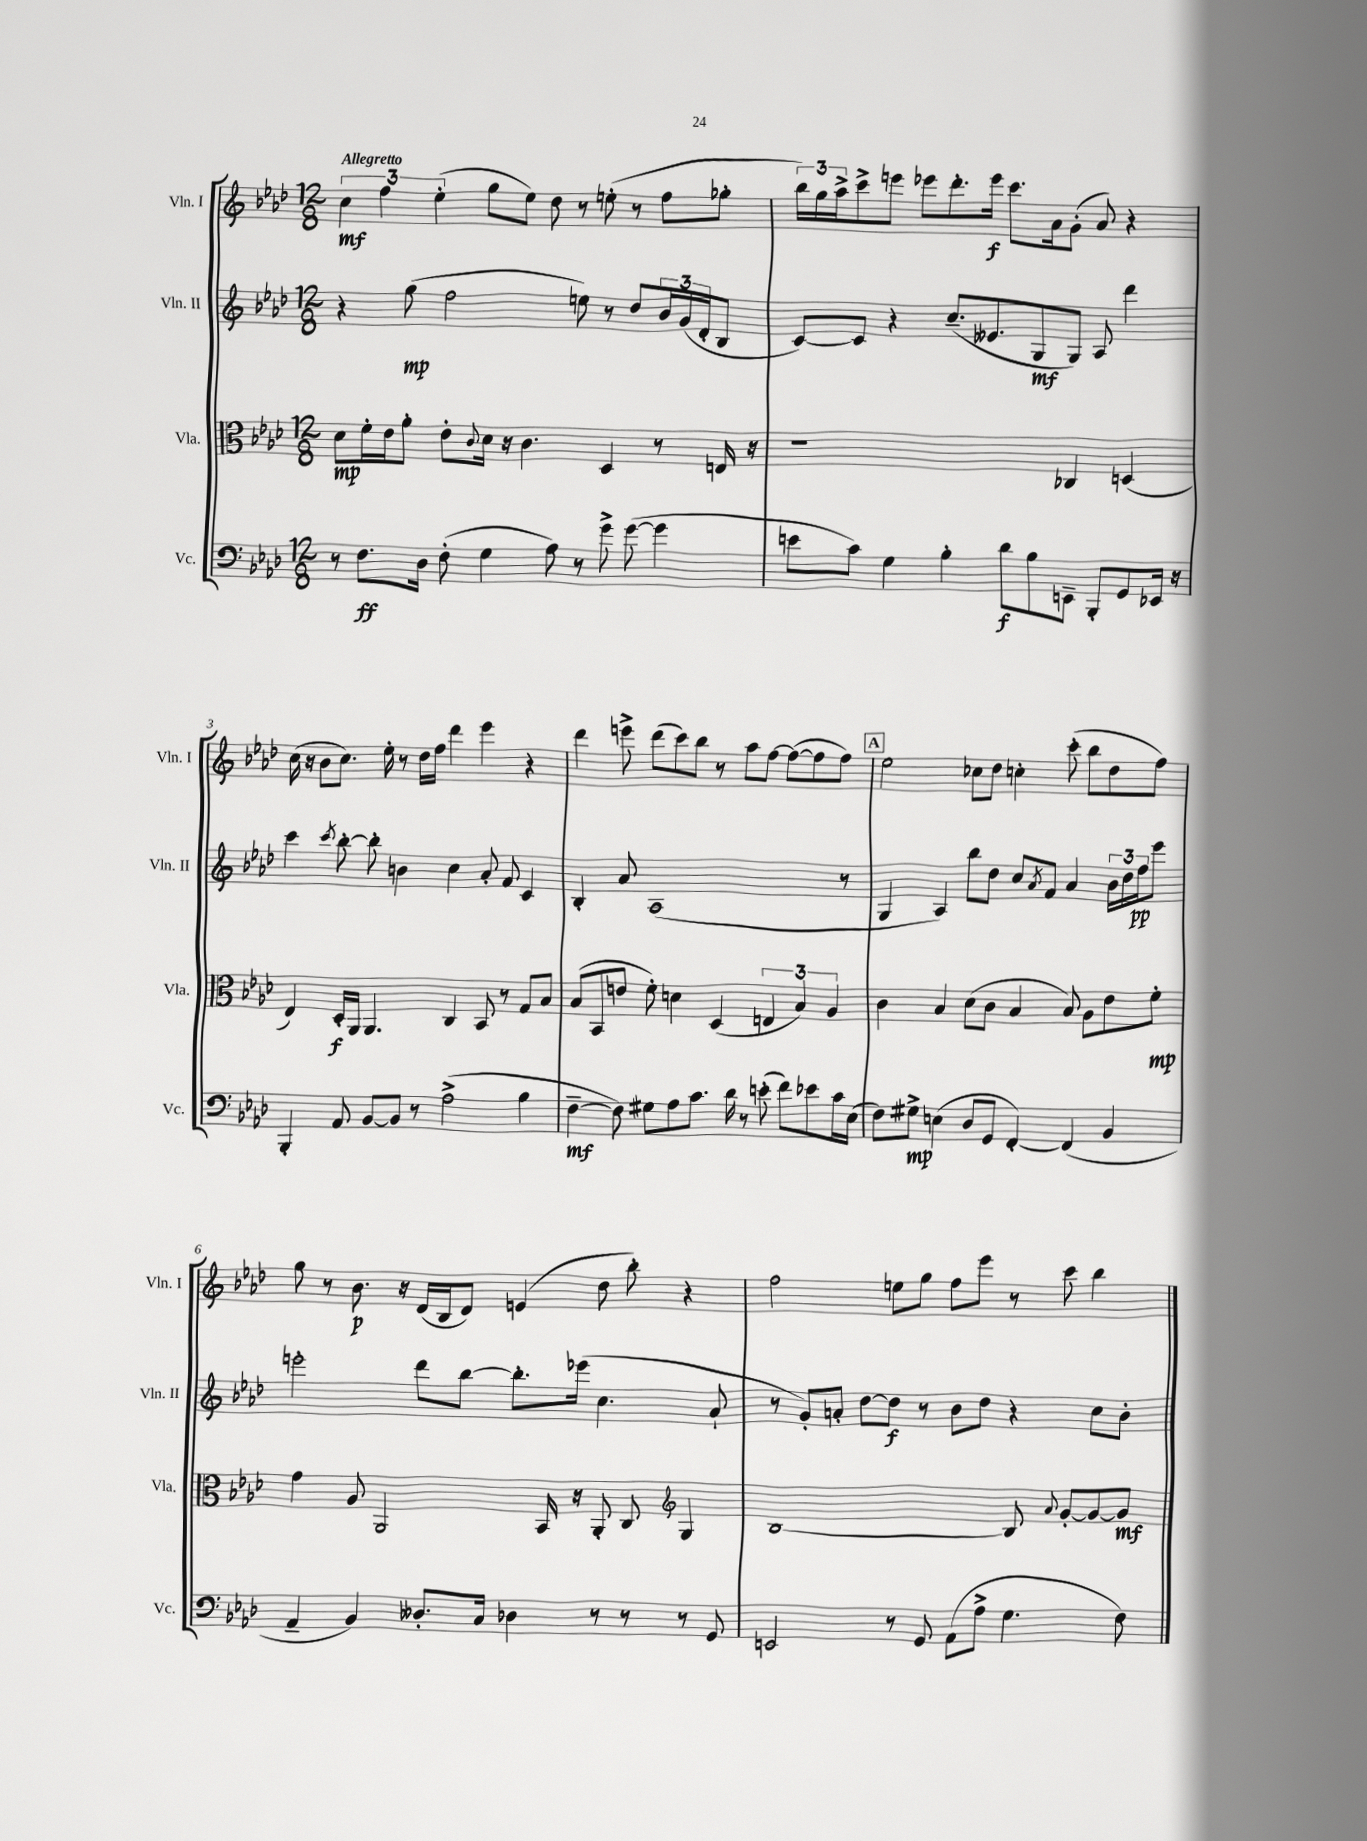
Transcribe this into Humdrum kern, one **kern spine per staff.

**kern	**kern	**kern	**kern
*staff4	*staff3	*staff2	*staff1
*clefF4	*clefC3	*clefG2	*clefG2
*k[b-e-a-d-]	*k[b-e-a-d-]	*k[b-e-a-d-]	*k[b-e-a-d-]
*M12/8	*M12/8	*M12/8	*M12/8
8r	8d-	4r	6cc
8.F	16f'	.	.
.	.	.	6ff
.	16e-	.	.
.	8a-'	(8gg	.
16D-	.	.	.
.	.	.	(6ee-'
(8F'	8e-'	2ff	.
.	8qqc	.	.
4G	16d-	.	8gg
.	16r	.	.
.	4.c	.	8ee-)
8A-)	.	.	8dd-
8r	.	8ee)	8r
8g^	4D-	8r	(8ee'
([8g	.	8dd-	8r
4g]	8r	24b-	8ff
.	.	(24g	.
.	.	24d-'	.
.	16E	8B-	8gg-'
.	16r	.	.
=	=	=	=
8e	1r	[8c)	24bb-)
.	.	.	24gg
.	.	.	24aa-^
8c)	.	8c]	8ccc^
4G	.	4r	8eee
.	.	.	8eee-
4B-'	.	(8.cc~	8.ddd-'
.	.	8.e--	16eee-
8d-	.	.	8.ccc
8B-	.	8G	.
.	.	.	16a-
8EE~	4C-	8G)	(8g'
8BBB-'	.	8A-	8a-)
8GG	(4D	4ddd-	4r
16EE-	.	.	.
16r	.	.	.
=	=	=	=
4BBB-'	4E-)	4ccc	(16cc
.	.	.	16r
.	.	.	8b-
.	.	8qccc	.
8AA-	16D-'	[8bb-'	8.cc)
.	16AA-	.	.
[8BB-	4.AA-	8bb-']	.
.	.	.	16ee-'
8BB-]	.	4b	8r
8r	.	.	16dd-
.	.	.	16ff
(2A-^	4C	4cc	4ddd-
.	8BB-	8a-'	4eee-
.	8r	8f	.
4B-	8G	4c	4r
.	8B-	.	.
=	=	=	=
[4F~	(8B-	4B-'	4ddd-
.	8BB-	.	.
8F])	8e	8a-	8eee^
8G#	8f')	(1A-	(8ddd-
8A-	4d	.	8ccc)
8.c	.	.	8bb-
.	(4D-	.	8r
16d-	.	.	.
8r	.	.	8aa-
(8e'	6E	.	[8ff
8f)	.	.	(8ff_
.	6B-)	.	.
8e-	.	.	8ff]
.	6A-	.	.
16c	.	8r	8ff)
(16E-	.	.	.
=	=	=	=
8F)	4c	4G	2ee-
8G#^	.	.	.
(4E	4B-	4A-)	.
8D-	(8d-	8bb-	8cc-
8GG	8c	8dd-	8dd-
[4FF')	4B-	8cc	4cc'
.	.	8qa-	.
.	.	8f	.
(4FF]	8B-)	4a-	(8ccc'
.	8A-	.	8bb-
4BB-	8e-	24b-	8dd-
.	.	24dd-	.
.	.	24ff	.
.	8f'	8eee-	8ff)
=	=	=	=
4AA-~	4g	2eee'	8gg
.	.	.	8r
4BB-)	8A-	.	8.b-
.	2AA-	.	.
.	.	.	16r
8.D--'	.	8ddd-	(16d-
.	.	.	16B-
.	.	[8bb-	8d-)
16C	.	.	.
4D-	.	8.bb-']	(4e
.	16BB-	.	.
.	16r	(16eee-	.
8r	8AA-'	4.cc	8dd-
8r	8C	.	8bb-')
*	*clefG2	*	*
8r	4G	.	4r
8GG	.	8a-`	.
=	=	=	=
2EE	[1B-	8r	2ff
.	.	8g')	.
.	.	8a'	.
.	.	[8dd-	.
8r	.	8dd-]	8ee
8GG	.	8r	8gg
(8AA-	.	8b-	8ff
8A-^	.	8dd-	8eee-
4.G	8B-]	4r	8r
.	8qqa-	.	.
.	[8g'	.	8ccc
.	8g_	8cc	4bb-
8F)	8g]	8b-'	.
==	==	==	==
*-	*-	*-	*-
